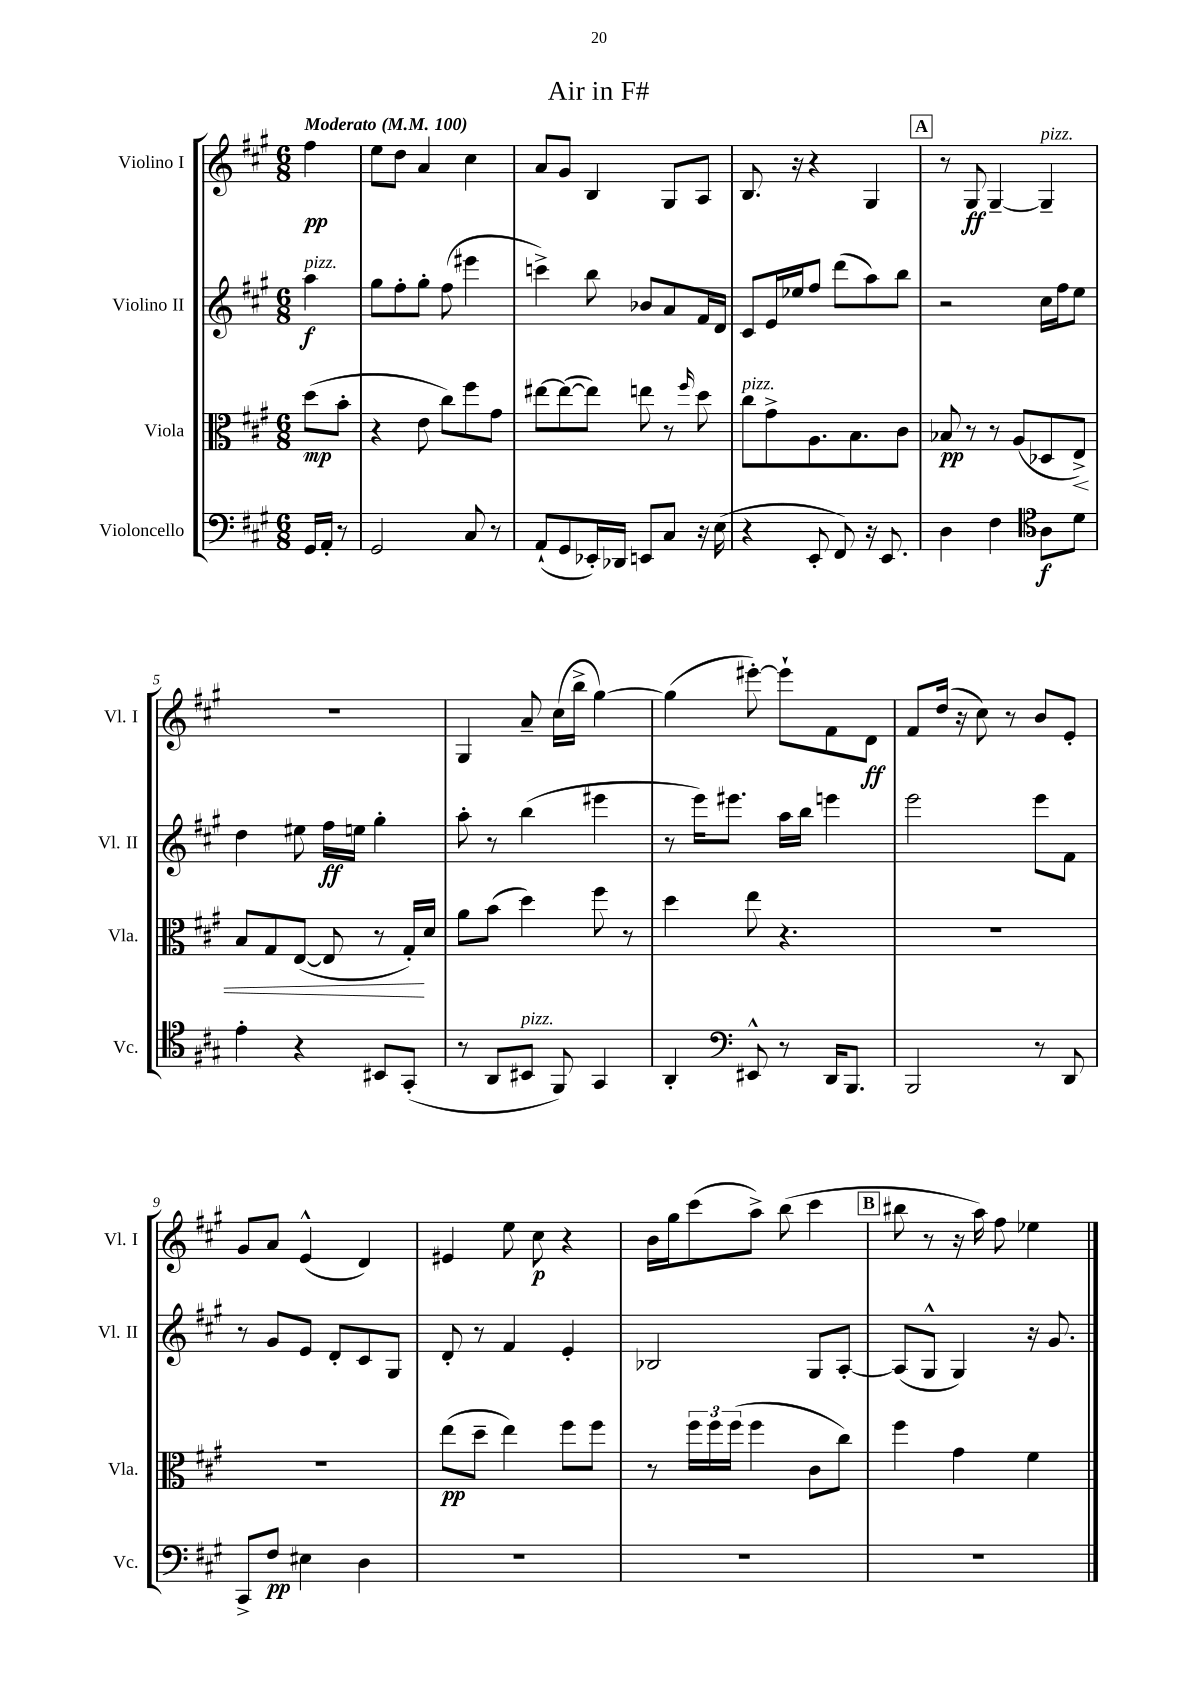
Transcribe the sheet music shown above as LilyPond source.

\header { title = "Air in F#" }
<<
\new StaffGroup <<
\new Staff = "s0" \with { instrumentName = "Violino I" shortInstrumentName = "Vl. I" } {
    \clef treble \key a \major \numericTimeSignature \time 6/8 \partial 4 \tempo "Moderato" 4 = 100
    fis''4\pp |
    e''8 d''8 a'4 cis''4 |
    a'8 gis'8 b4 gis8 a8 |
    b8. r16 r4 gis4 |
    \mark \markup { \box "A" } r8 gis8\ff gis4~-- gis4--^\markup { \italic "pizz." } |
    R2. |
    gis4 a'8-- cis''16( b''16-> gis''4~) |
    gis''4( eis'''8~-.) eis'''8-! fis'8 d'8\ff |
    fis'8 d''16( r16 cis''8) r8 b'8 e'8-. |
    gis'8 a'8 e'4-^( d'4) |
    eis'4 e''8 cis''8\p r4 |
    b'16 gis''16 cis'''8( a''8->) b''8( cis'''4 |
    \mark \markup { \box "B" } bis''8 r8 r16 a''16) fis''8 ees''4 \bar "|." |
}
\new Staff = "s1" \with { instrumentName = "Violino II" shortInstrumentName = "Vl. II" } {
    \clef treble \key a \major \numericTimeSignature \time 6/8 \partial 4
    a''4\f^\markup { \italic "pizz." } |
    gis''8 fis''8-. gis''8-. fis''8( eis'''4 |
    c'''4->) b''8 bes'8 a'8 fis'16 d'16 |
    cis'8 e'16 ees''16 fis''8 d'''8( a''8) b''8 |
    \mark \markup { \box "A" } r2 cis''16 fis''16 e''8 |
    d''4 eis''8 fis''16\ff e''16 gis''4-. |
    a''8-. r8 b''4( eis'''4 |
    r8 e'''16) eis'''8. a''16 b''16 e'''4 |
    e'''2 e'''8 fis'8 |
    r8 gis'8 e'8 d'8-. cis'8 gis8 |
    d'8-. r8 fis'4 e'4-. |
    bes2 gis8 a8~-. |
    \mark \markup { \box "B" } a8( gis8-^ gis4) r16 gis'8. \bar "|." |
}
\new Staff = "s2" \with { instrumentName = "Viola" shortInstrumentName = "Vla." } {
    \clef alto \key a \major \numericTimeSignature \time 6/8 \partial 4
    d''8\mp( b'8-. |
    r4 e'8 cis''8) fis''8 gis'8 |
    eis''8~ eis''8~( eis''8) e''8 r8 \grace { fis''16 } d''8 |
    cis''8^\markup { \italic "pizz." } gis'8-> a8. b8. cis'8 |
    \mark \markup { \box "A" } bes8\pp r8 r8 a8( des8 e8->\<) |
    b8 gis8 e8~( e8 r8 gis16-.\!) d'16 |
    a'8 b'8( d''4) fis''8 r8 |
    d''4 e''8 r4. |
    R2. |
    R2. |
    e''8\pp( d''8-- e''4) fis''8 fis''8 |
    r8 \tuplet 3/2 { fis''16 fis''16 fis''16( } fis''4 cis'8 cis''8) |
    \mark \markup { \box "B" } fis''4 gis'4 fis'4 \bar "|." |
}
\new Staff = "s3" \with { instrumentName = "Violoncello" shortInstrumentName = "Vc." } {
    \clef bass \key a \major \numericTimeSignature \time 6/8 \partial 4
    gis,16 a,16-. r8 |
    gis,2 cis8 r8 |
    a,8-!( gis,8 ees,16-.) des,16 e,8 cis8 r16 e16( |
    r4 e,8-. fis,8) r16 e,8. |
    \mark \markup { \box "A" } d4 fis4 \clef tenor a8\f d'8 |
    e'4-. r4 bis,8 gis,8-.( |
    r8 a,8 bis,8^\markup { \italic "pizz." } fis,8) gis,4 |
    a,4-. \clef bass eis,8-^ r8 d,16 b,,8. |
    b,,2 r8 d,8 |
    cis,8-> fis8\pp eis4 d4 |
    R2. |
    R2. |
    \mark \markup { \box "B" } R2. \bar "|." |
}
>>
>>
